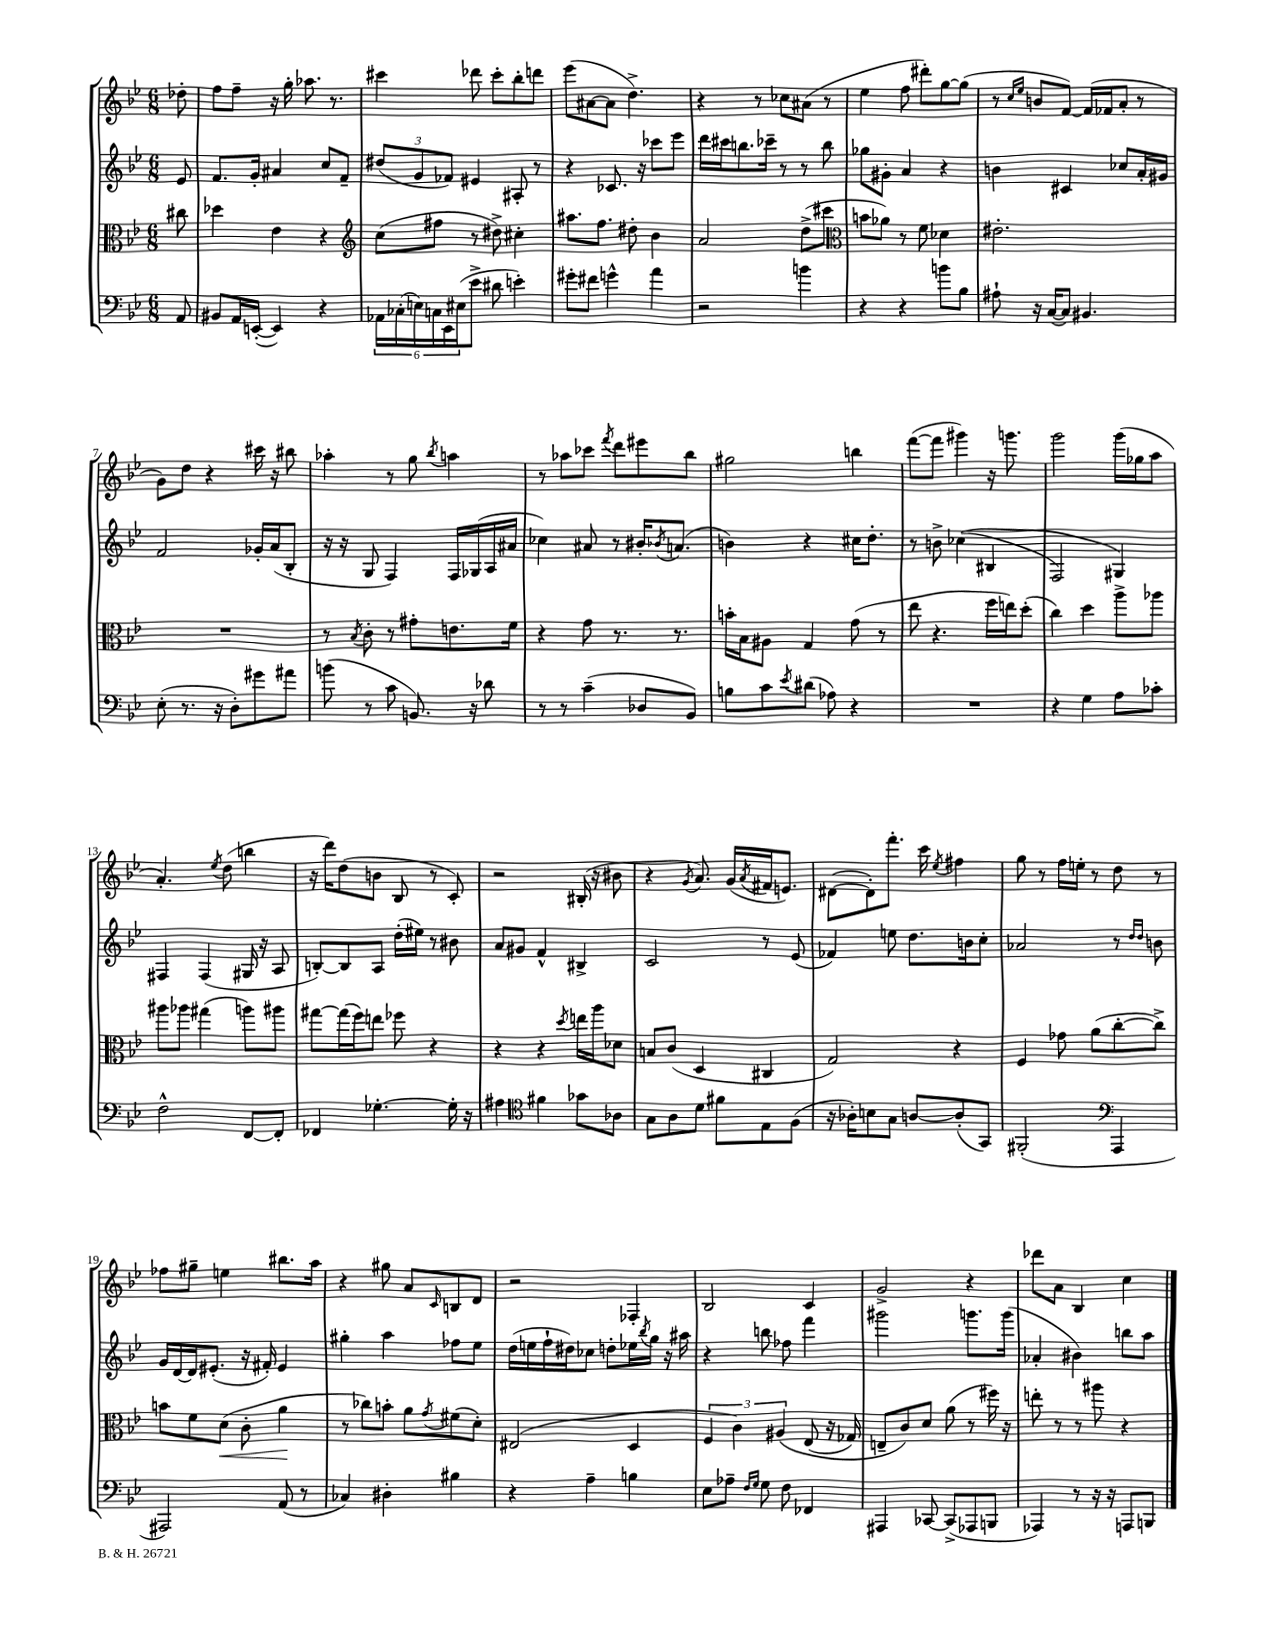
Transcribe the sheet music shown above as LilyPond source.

<<
\new StaffGroup <<
\new Staff = "s0" {
    \clef treble \key bes \major \numericTimeSignature \time 6/8 \partial 8
    des''8-. |
    f''8 f''8-- r16 g''16-. aes''8. r8. |
    cis'''4 des'''8 cis'''8-. bes''8-. d'''8 |
    ees'''8( ais'8~ ais'8 d''4.->) |
    r4 r8 ces''8 ais'8( r8 |
    ees''4 f''8 dis'''8-.) g''8~ g''8( |
    r8 \grace { c''16 ees''16 } b'8 f'8~) f'16( fes'16 a'8-. r8 |
    g'8) d''8 r4 cis'''16 r16 bis''8 |
    aes''4-. r8 g''8 \acciaccatura { bes''8 } a''4 |
    r8 aes''8 ces'''8 \acciaccatura { f'''8 } d'''8 eis'''8 bes''8 |
    gis''2 b''4 |
    f'''8~( f'''8 gis'''4) r16 g'''8. |
    g'''2 g'''16( ges''16 a''8 |
    a'4.-.) \acciaccatura { ees''8 } d''8( b''4 |
    r16 d'''16) d''8( b'8 bes8 r8 c'8-.) |
    r2 bis16-.( r16 bis'8 |
    r4 \acciaccatura { g'8 } a'8.) g'16( \acciaccatura { a'8 } fis'16 e'8.) |
    dis'8~( dis'8-.) f'''8.-. c'''16 \acciaccatura { ees''8 } fis''4 |
    g''8 r8 f''16 e''16-. r8 d''8 r8 |
    fes''8 gis''8-- e''4 bis''8. a''16 |
    r4 gis''8 a'8 \grace { c'16 } b8 d'8 |
    r2 fes4-. |
    bes2 c'4 |
    g'2-> r4 |
    des'''8 a'8 bes4 c''4 \bar "|." |
}
\new Staff = "s1" {
    \clef treble \key bes \major \numericTimeSignature \time 6/8 \partial 8
    ees'8 |
    f'8. g'16-. ais'4 c''8 f'8-- |
    \tuplet 3/2 { dis''8( g'8 fes'8) } eis'4 ais8-. r8 |
    r4 ces'8. r16 ces'''8 ees'''8 |
    d'''16 cis'''16 b''8. ces'''16-- r8 r8 b''8 |
    ges''8 gis'8-. a'4 r4 |
    b'4 cis'4 ces''8 a'16-. gis'16 |
    f'2 ges'16-. a'16( bes8-. |
    r16 r16 g8 f4) f16 ges16( a16 ais'16 |
    ces''4) ais'8 r8 bis'16-. \acciaccatura { bes'8 } a'8.( |
    b'4) r4 cis''16 d''8.-. |
    r8 b'8-> ces''4(\( bis4 |
    f2) gis4\) |
    fis4 fis4( gis16 r16 a8 |
    b8~-.) b8 a8 d''16-.( eis''16) r8 bis'8 |
    a'8 gis'8 f'4-^ bis4-> |
    c'2 r8 ees'8( |
    fes'4) e''8 d''8. b'16 c''8-. |
    aes'2 r8 \grace { d''16 d''16 } b'8 |
    g'16 d'16~ d'16 eis'8.-.( r16 fis'16-.) eis'4 |
    gis''4-. a''4 fes''8 ees''8 |
    d''16( e''16 f''16-! dis''16) ces''8 d''8-. ees''16 \acciaccatura { bes''8 } g''16 r16 ais''16 |
    r4 b''8 fes''8 f'''4 |
    gis'''2 g'''8. g'''16( |
    aes'4-. bis'4) b''8 a''8 \bar "|." |
}
\new Staff = "s2" {
    \clef alto \key bes \major \numericTimeSignature \time 6/8 \partial 8
    cis''8 |
    des''4 ees'4 r4 |
    \clef treble c''8( fis''8 r8 dis''8->) cis''4-. |
    ais''8. f''8. dis''8-. bes'4 |
    a'2 d''8->( cis'''8 |
    \clef alto b'8 aes'8) r8 f'8 des'4 |
    eis'2.-. |
    R2. |
    r8 \acciaccatura { bes8 } c'8-. r8 gis'8-. e'8. f'16 |
    r4 g'8 r8. r8. |
    b'16-. bes16 ais8 g4 g'8( r8 |
    ees''8 r4. f''16 e''16) d''8-.( |
    c''4) d''4 a''8-> aes''8 |
    ais''8 aes''8 gis''4( a''8) ais''8 |
    gis''8~ gis''16( f''16) e''8 fes''8 r4 |
    r4 r4 \acciaccatura { d''8 } e''16 a''16 des'8 |
    b8 c'8( d4 cis4 |
    g2) r4 |
    f4 ges'8 a'8( c''8~-. c''8->) |
    b'8 f'8 d'8\<( c'8-. a'4\! |
    r8 ces''8) b'8-. a'8 \acciaccatura { g'8 } fis'8( d'8-.) |
    eis2( d4 |
    \tuplet 3/2 { f4 c'4) ais4\( } ees8( r16 ges16) |
    e8-- c'8\) d'8 a'8( r8 fis''16) r16 |
    e''8-. r8 r8 ais''8 r4 \bar "|." |
}
\new Staff = "s3" {
    \clef bass \key bes \major \numericTimeSignature \time 6/8 \partial 8
    a,8 |
    bis,8 a,16 e,16~-.( e,4) r4 |
    \tuplet 6/4 { aes,16 ces16-.( e16) c16 ees,16 eis16( } ees'8-> dis'8 e'4-.) |
    gis'8-. fis'8 g'4-^ a'4 |
    r2 b'4 |
    r4 r4 b'8 bes8 |
    ais8-! r16 c16~( c8) bis,4. |
    ees8-.( r8. r16 d8-.) gis'8 ais'8 |
    b'8( r8 c'8 b,8.) r16 des'8 |
    r8 r8 c'4--( des8 bes,8) |
    b8 c'8 \acciaccatura { ees'8 } dis'8( aes8) r4 |
    R2. |
    r4 g4 a8 ces'8-. |
    f2-^ f,8~ f,8-. |
    fes,4 ges4.~-. ges16-. r16 |
    ais4 \clef tenor fis'4 ges'8 aes8 |
    g8 a8 d'8 fis'8 ees8 f8( |
    r16 aes16-.) b8 g8 a8~ a8-.( g,8) |
    fis,2-.( \clef bass a,,4 |
    ais,,2) a,8( r8 |
    ces4) dis4-. bis4 |
    r4 a4-- b4 |
    ees8 aes8-- \grace { f16 g16 } g8 f8 fes,4 |
    ais,,4 ces,8~ ces,8->( aes,,8 b,,8 |
    aes,,4) r8 r16 r16 a,,8 b,,8 \bar "|." |
}
>>
>>
